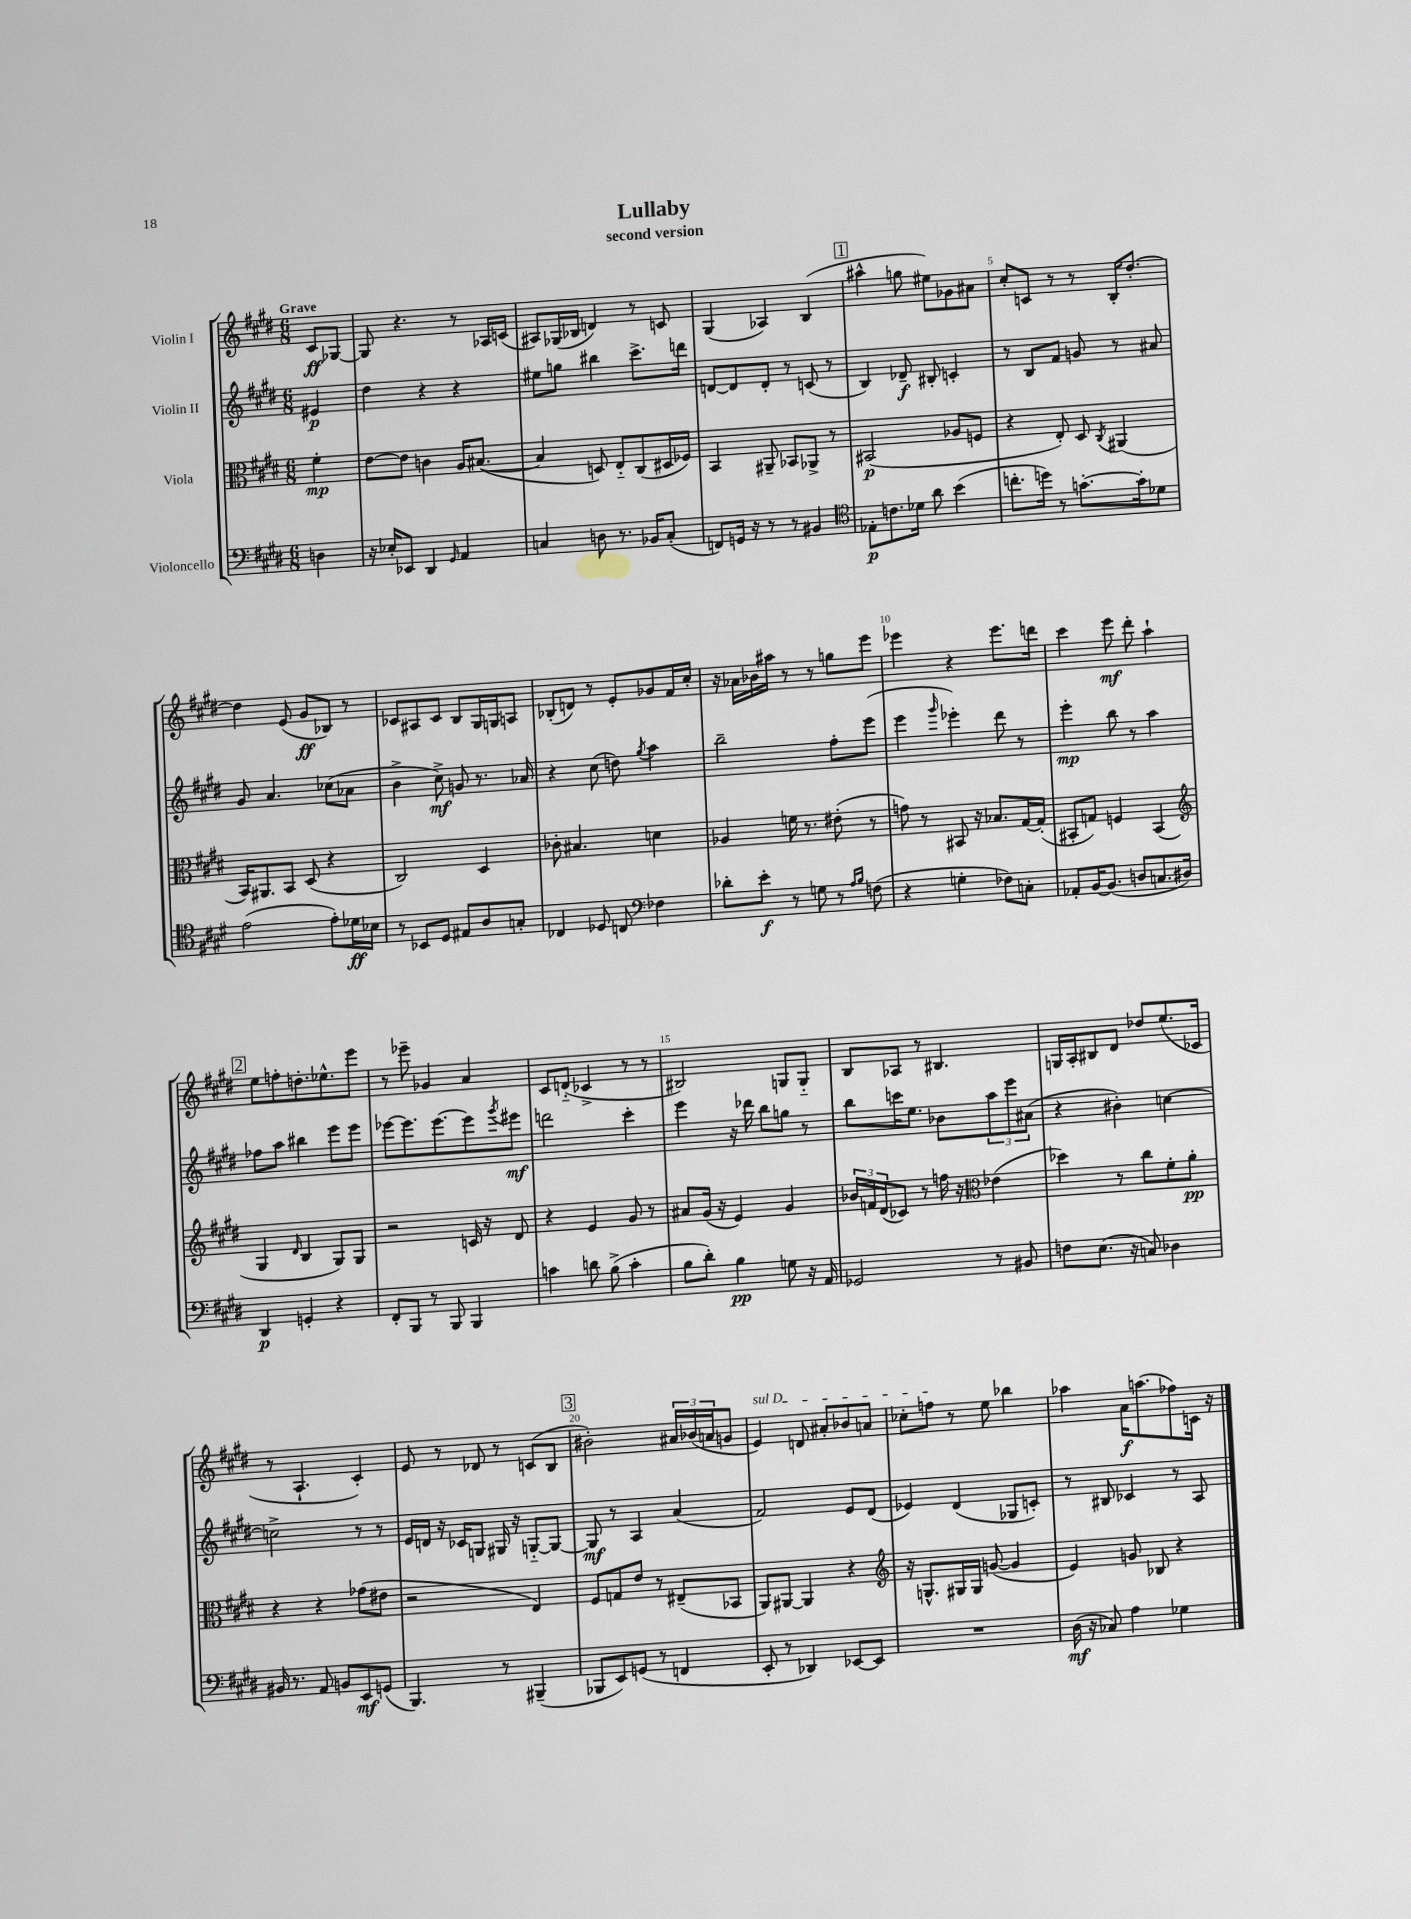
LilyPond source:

\header { title = "Lullaby" subtitle = "second version" }
<<
\new StaffGroup <<
\new Staff = "s0" \with { instrumentName = "Violin I" } {
    \clef treble \key e \major \numericTimeSignature \time 6/8 \partial 4 \tempo "Grave"
    cis'8\ff ges8~ |
    ges8 r4. r8 aes16 c'16( |
    ais8) ges16( bes16 d'4) r8 c'8 |
    gis4( aes4) b4( |
    \mark \markup { \box "1" } ais''4-^ g''8 eis''8) ges'8 ais'8 |
    cis''8-. c'8 r8 r8 b16-. dis''8.~-. |
    dis''4 e'8( gis'8\ff bes8) r8 |
    ces'8 ais8 ces'8 b8 gis16 g16 a8 |
    bes8-.( d'8) r8 e'8-. ges'8 fis'16 cis''16-. |
    r16 aes'16 bes'16 ais''16 r8 r8 g''8 e'''8 |
    ees'''4 r4 ees'''8. d'''16 |
    cis'''4 e'''8\mf dis'''8-. a''4-! |
    \mark \markup { \box "2" } e''8 f''8-. d''8.-. ees''8.-^ e'''8 |
    r8 ees'''8-- ges'4 a'4 |
    cis'8 d'8-_( ces'4-> r8 r8 |
    bis2) g8 g8-_ |
    b8 aes8 r8 bis4. |
    g16 a16-. bis8 dis'8 des''8 e''8.( ces'16 |
    r8 a4.-! cis'4-.) |
    e'8 r8 des'8 r8 c'8( b8 |
    \mark \markup { \box "3" } bis'2-.) \tuplet 3/2 { ais'16 bes'16( a'16 } g'8 |
    \once \override TextSpanner.bound-details.left.text = \markup { \italic "sul D" } e'4\startTextSpan) d'8 ais'8-. bes'8 a'8 |
    ces''8-. f''8\stopTextSpan r8 e''8 bes''4 |
    aes''4 a'16\f a''8.( fes''8) c'16 r16 \bar "|." |
}
\new Staff = "s1" \with { instrumentName = "Violin II" } {
    \clef treble \key e \major \numericTimeSignature \time 6/8 \partial 4
    eis'4\p |
    dis''4 r4 r4 |
    eis''8 g''8 bis''4 cis'''8.-> d'''16 |
    d'8~ d'8 d'8-. r8 c'8( r8 |
    \mark \markup { \box "1" } b4) des'8--\f bis8-. c'4-. |
    r8 b8 fis'8 g'8 r8 ais'8 |
    gis'8 a'4. ces''8( aes'8 |
    b'4-> cis''8->\mf) g'8 r8. aes'16 |
    r4 cis''8( d''8) \acciaccatura { gis''8 } a''4 |
    b''2-- fis''8-. e'''8( |
    e'''4 \grace { gis'''16 } ees'''4-.) dis'''8 r8 |
    e'''4-.\mp b''8 r8 a''4 |
    \mark \markup { \box "2" } fes''8 a''8 bis''4 e'''8 e'''8 |
    ees'''8~ ees'''8. ees'''8.~ ees'''8 \acciaccatura { gis'''8 } eis'''8\mf |
    d'''2 cis'''4-. |
    e'''4 r16 des'''16 b''8 g''8 r8 |
    b''8 c'''16 e''8. bes'8 \tuplet 3/2 { a''8 e'''8 ais'8( } |
    r4 bis'4-.) c''4~ |
    c''2-> r8 r8 |
    e'16 d'16 r16 ces'16 g8 gis16 r16 g8~-_ g8~ |
    \mark \markup { \box "3" } g8\mf r8 a4 a'4( |
    fis'2) e'8 dis'8( |
    ees'4) dis'4( ges8 c'8-.) |
    r8 bis8 ces'4 r8 a8 \bar "|." |
}
\new Staff = "s2" \with { instrumentName = "Viola" } {
    \clef alto \key e \major \numericTimeSignature \time 6/8 \partial 4
    fis'4-.\mp |
    e'8~ e'8 c'4 a16 bis8.~( |
    bis4 d8) e8-_ cis8( dis16 fes16) |
    b,4 ais,8-- bes,8 aes,8-> r8 |
    \mark \markup { \box "1" } bis,2\p( aes8 f8 |
    r4 e8-.) dis8 \acciaccatura { cis8 } ais,4( |
    b,16) ais,8. b,8 dis8( r4 |
    cis2) dis4 |
    ces'8-. bis4. d'4 |
    aes4 f'16 r8. eis'8-.( r8 |
    g'8) r8 bis,8 r16 bes8. gis16~ gis16-.( |
    bis,8-. g8) f4 bis,4( |
    \mark \markup { \box "2" } \clef treble gis4 \grace { dis'16 } b4 gis8) gis8 |
    r2 c'16 r16 dis'8 |
    r4 e'4 gis'8 r8 |
    ais'8 gis'16( r16 e'4) gis'4 |
    \tuplet 3/2 { bes'16 f'16 dis'16( } ces'8) r8 f''16 r16 \clef alto ees'4( |
    des''4) r8 cis''8 fis'8-. a'8-.\pp |
    r4 r4 ges'8( eis'8 |
    r2 e4) |
    \mark \markup { \box "3" } fis8 g8 e'8 r8 eis8--( bes,8 |
    a,8) ais,8~ ais,4 r4 |
    \clef treble r16 g8.-^ gis16 gis16 g'8~( g'4 |
    e'4) g'8 bes8 r4 \bar "|." |
}
\new Staff = "s3" \with { instrumentName = "Violoncello" } {
    \clef bass \key e \major \numericTimeSignature \time 6/8 \partial 4
    d4 |
    r16 ees16-. ees,8 dis,4 \grace { gis,16 } a,4 |
    c4 d8 r8. bes,16 c8-.( |
    f,8) g,16 r16 r8 r8 bis,4 |
    \mark \markup { \box "1" } \clef tenor ees8-.\p c'8. des'16 a'8 b'4( |
    c''8.-. d''16) r8 g'8.~-. g'16-. des'8 |
    e'2( e'8-.) des'16\ff bes16 |
    r8 bes,8 dis8 eis8 a8 g8-. |
    ces4 des8 c8 \clef bass fes4 |
    des'8-. e'8-.\f r8 g8 r8 \grace { a16 b16 } f8( |
    r4 g4-. fes8) c8-. |
    aes,8-. b,16~ b,8.( d8 c8. dis16) |
    \mark \markup { \box "2" } dis,4\p g,4-. r4 |
    fis,8-. b,,8 r8 b,,8 b,,4 |
    c'4 d'8 b8->( c'4-. |
    b8 dis'8-.) b4\pp g8 r16 a,16 |
    ges,2 r8 bis,8 |
    f8 e8.( r16 c8) des4 |
    bis,16 r8. a,8 b,8 e,8\mf g,8( |
    b,,4.) r8 bis,,4--( |
    \mark \markup { \box "3" } bes,,8 e,8) g,8( r8 f,4 |
    e,8-. r8 des,4) ees,8~ ees,8 |
    R2. |
    dis16\mf( r16 ces8) a4 ges4 \bar "|." |
}
>>
>>
\layout { \context { \Score \override BarNumber.break-visibility = ##(#f #t #t) barNumberVisibility = #(every-nth-bar-number-visible 5) } }
